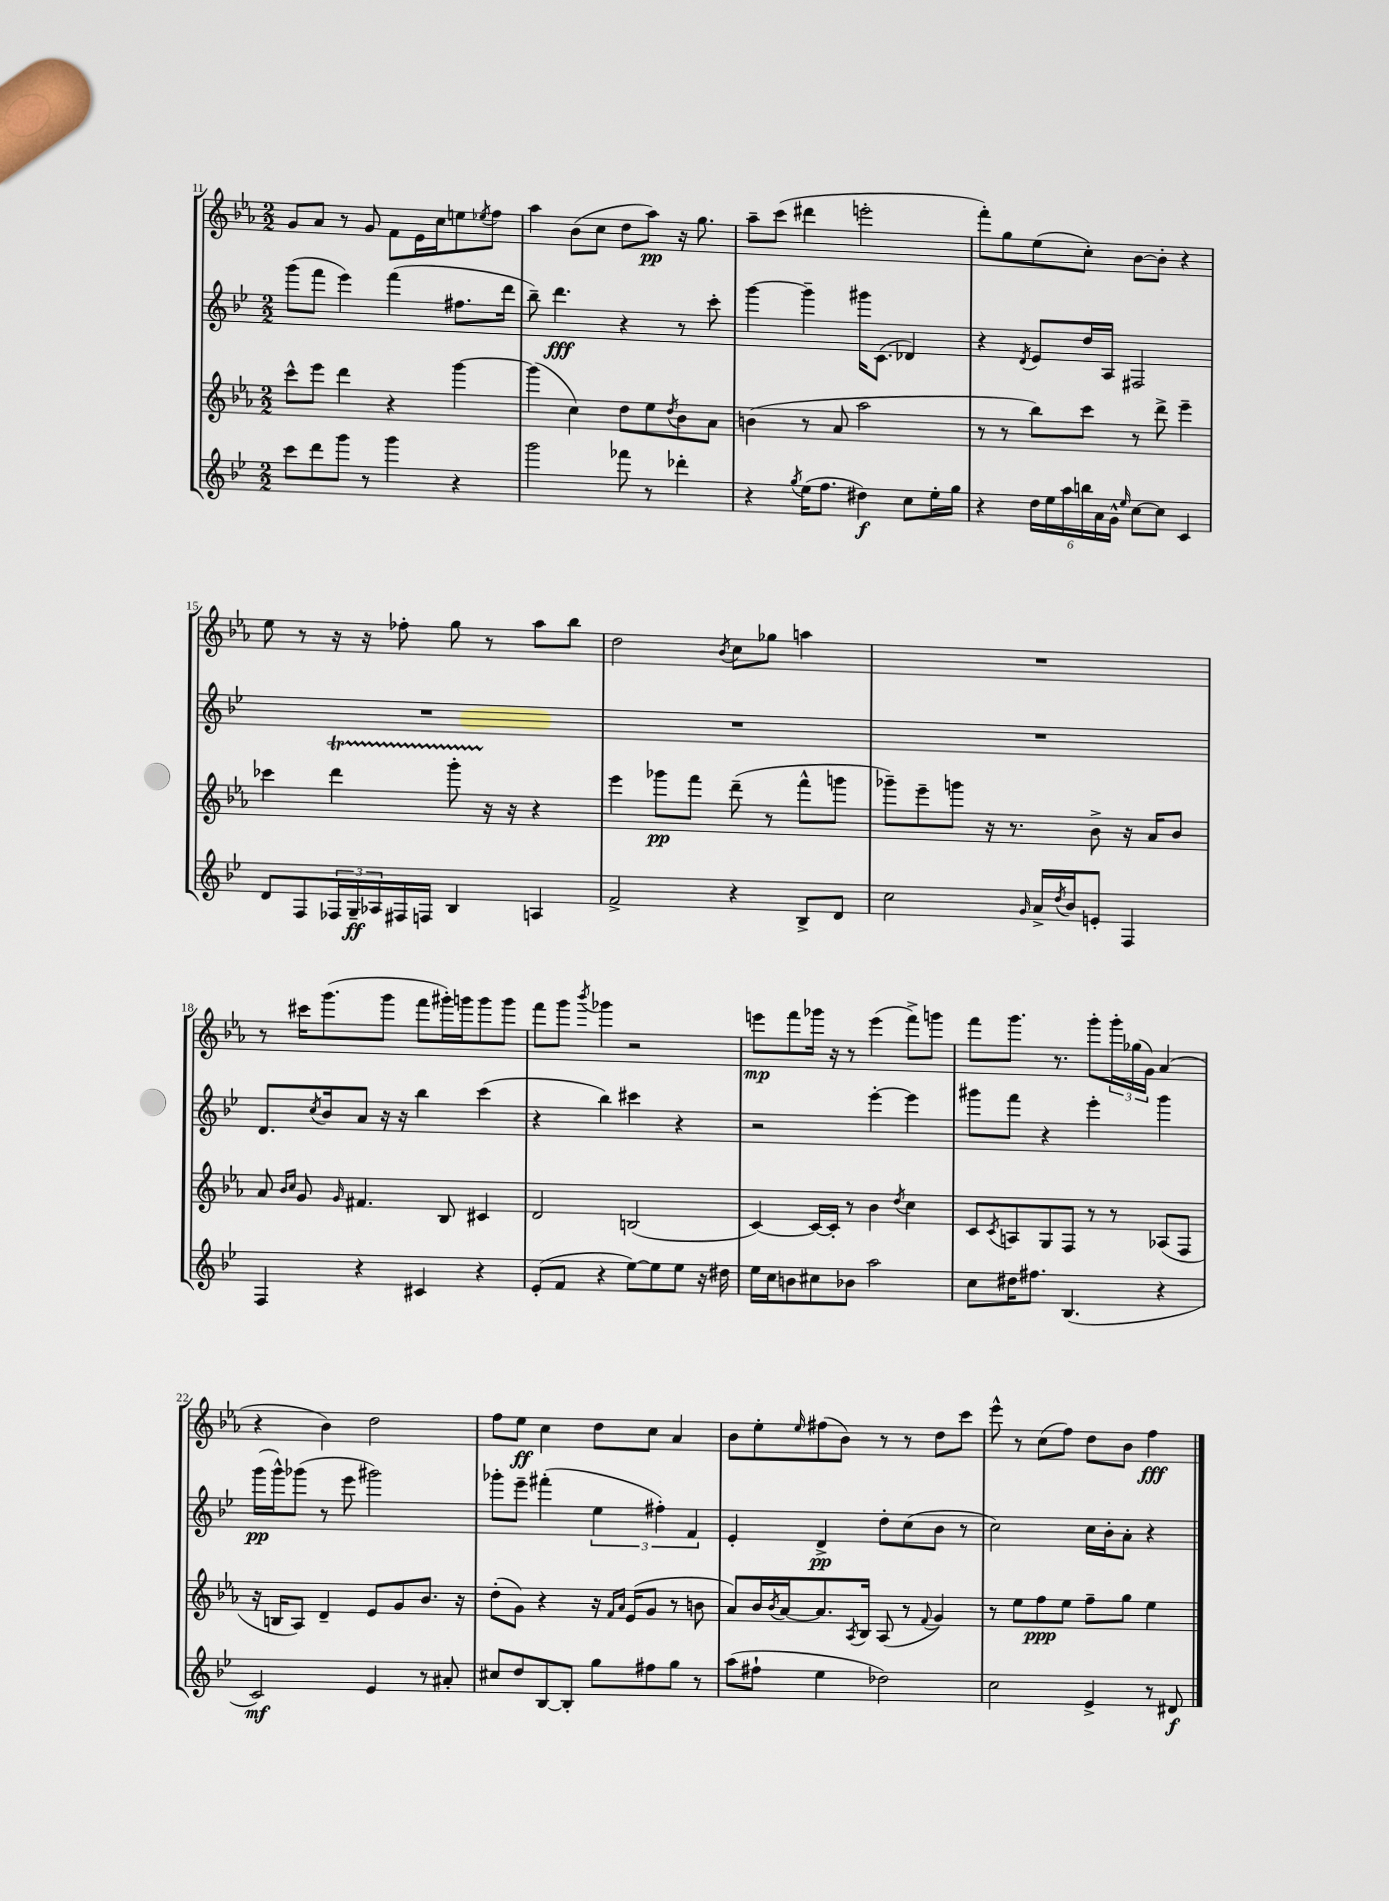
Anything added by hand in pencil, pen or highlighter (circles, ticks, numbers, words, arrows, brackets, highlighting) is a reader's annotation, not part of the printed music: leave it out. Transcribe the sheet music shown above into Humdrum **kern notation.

**kern	**kern	**kern	**kern
*staff4	*staff3	*staff2	*staff1
*clefG2	*clefG2	*clefG2	*clefG2
*k[b-e-]	*k[b-e-a-]	*k[b-e-]	*k[b-e-a-]
*M2/2	*M2/2	*M2/2	*M2/2
8ccc	8ccc^^	(8ggg	8g
8ddd	8eee-	8fff	8a-
8ggg	4ddd	4eee-)	8r
8r	.	.	8g
4ggg	4r	(4fff	8f
.	.	.	16e-
.	.	.	16cc
4r	[4ggg	8.ff#	8ee
.	.	.	8qee-
.	.	.	8ff
.	.	16ddd	.
=	=	=	=
2ggg	(4ggg]	8bb-~)	4aa-
.	.	4.ddd	.
.	4cc)	.	(8b-
.	.	.	8cc
8fff-	8dd	4r	8dd
8r	8ee-	.	8aa-)
.	8qdd	.	.
4ddd-'	8b-	8r	16r
.	.	.	8.gg
.	8a-	8ccc'	.
=	=	=	=
4r	(4b	[4ggg	8aa-~
.	.	.	(8ccc
8qgg	.	.	.
(16ee-	8r	4ggg~]	4ddd#
8.ff	.	.	.
.	8a-	.	.
4dd#)	2aa-	16ggg#	2eee'
.	.	(8.c	.
8cc	.	4d-)	.
16ee-'	.	.	.
16gg	.	.	.
=	=	=	=
4r	8r	4r	8fff')
.	8r	.	8gg
.	.	8qd	.
24dd	8bb-)	8e-	(8ee-
24ee-	.	.	.
24aa	.	.	.
24bb	8ccc	16dd	8cc')
24a	.	.	.
.	.	16A	.
24g^^	.	.	.
16qqee-	.	.	.
[8cc	8r	2F#	[8b-
8cc]	8ddd^	.	8b-']
4c	4eee-~	.	4r
=	=	=	=
8d	4ccc-	1r	8ee-
8F	.	.	8r
24F-	4ddd	.	16r
24G~	.	.	.
.	.	.	16r
24A-	.	.	.
16F#	.	.	8ff-'
16F	.	.	.
4B-	8ggg'	.	8gg
.	16r	.	8r
.	16r	.	.
4A	4r	.	8aa-
.	.	.	8bb-
=	=	=	=
2f^	4eee-	1r	2dd
.	8ggg-	.	.
.	8fff	.	.
.	.	.	8qb-
4r	(8ddd~	.	8cc
.	8r	.	8gg-
8B-^	8fff^^	.	4aa
8d	8ggg	.	.
=	=	=	=
2cc	8ggg-~)	1r	1r
.	8eee-~	.	.
.	8ggg	.	.
.	16r	.	.
.	8.r	.	.
16qqg	.	.	.
16a^	.	.	.
8qdd	.	.	.
16b-	.	.	.
8e'	8b-^	.	.
4F	16r	.	.
.	16a-	.	.
.	8b-	.	.
=	=	=	=
4F	8a-	8.d	8r
.	16qqb-	.	.
.	16qqcc	.	.
.	8g	.	16ccc#
.	.	8qcc	.
.	.	16b-	(8.ggg
.	16qqg	.	.
4r	4.f#	8a	.
.	.	16r	8ggg
.	.	16r	.
4c#	.	4bb-	8fff
.	8B-	.	16ggg#')
.	.	.	16ggg
4r	4c#	(4ccc	8ggg
.	.	.	8ggg
=	=	=	=
(8e-'	2d	4r	8fff
8f	.	.	8ggg
.	.	.	8qbbb-
4r	.	4bb-)	4ggg-
[8ee-)	(2B	4ccc#	2r
8ee-]	.	.	.
8ee-	.	4r	.
16r	.	.	.
16dd#	.	.	.
=	=	=	=
16ee-	[4c)	2r	8eee
16cc	.	.	.
8b	.	.	8fff
8cc#	16c_	.	16ggg-
.	16c']	.	16r
8b-	8r	.	8r
2aa	4b-	[4eee-'	(4eee
.	8qdd	.	.
.	4cc	4eee-]	8fff^)
.	.	.	8ggg
=	=	=	=
8cc	8c	8ggg#	8fff
.	8qc	.	.
16dd#	8A	8fff	8.ggg
8.ff#	.	.	.
.	8G	4r	.
.	.	.	8.r
(4.B-	8F	.	.
.	8r	4eee-'	8ggg'
.	8r	.	24ggg'
.	.	.	(24gg-
.	.	.	24g)
4r	(8A-	4ggg#	(4a-
.	8F	.	.
=	=	=	=
2c)	16r	(16ggg	4r
.	16B	16ggg^^)	.
.	8A-)	(8ggg-	.
.	4d~	8r	4b-)
.	.	8eee-	.
4e-	8e-	2ggg#)	2dd
.	8g	.	.
8r	8.b-	.	.
8a#'	.	.	.
.	16r	.	.
=	=	=	=
8cc#	(8dd'	8ggg-'	8ff
8dd	8g)	8eee-~	8ee-
[8B-	4r	(4fff#'	4cc
8B-']	.	.	.
8gg	16r	6ee-	8dd
.	16qqf	.	.
.	16qqa-	.	.
.	(16e-	.	.
8ff#	8g	.	8cc
.	.	6ff#')	.
8gg	8r	.	4a-
.	.	6f	.
8r	8b	.	.
=	=	=	=
(8aa	8a-)	4e-'	8b-
8ff#`	16b-	.	8ee-'
.	8qb-	.	.
.	[16a-	.	.
.	.	.	16qqee-
4ee-	8.a-]	4d^	(8ff#
.	.	.	8b-)
.	8qA-	.	.
.	16B-	.	.
2dd-)	(8A-	8dd'	8r
.	8r	(8cc	8r
.	8qqf	.	.
.	4g)	8b-	8dd
.	.	8r	8ccc
=	=	=	=
2cc	8r	2cc)	8eee-^^
.	8ee-	.	8r
.	8ff	.	(8cc
.	8ee-	.	8ff)
4e-^	8ff~	16cc	8dd
.	.	16b-'	.
.	8gg	8a'	8b-
8r	4ee-	4r	4ff
8d#	.	.	.
==	==	==	==
*-	*-	*-	*-
